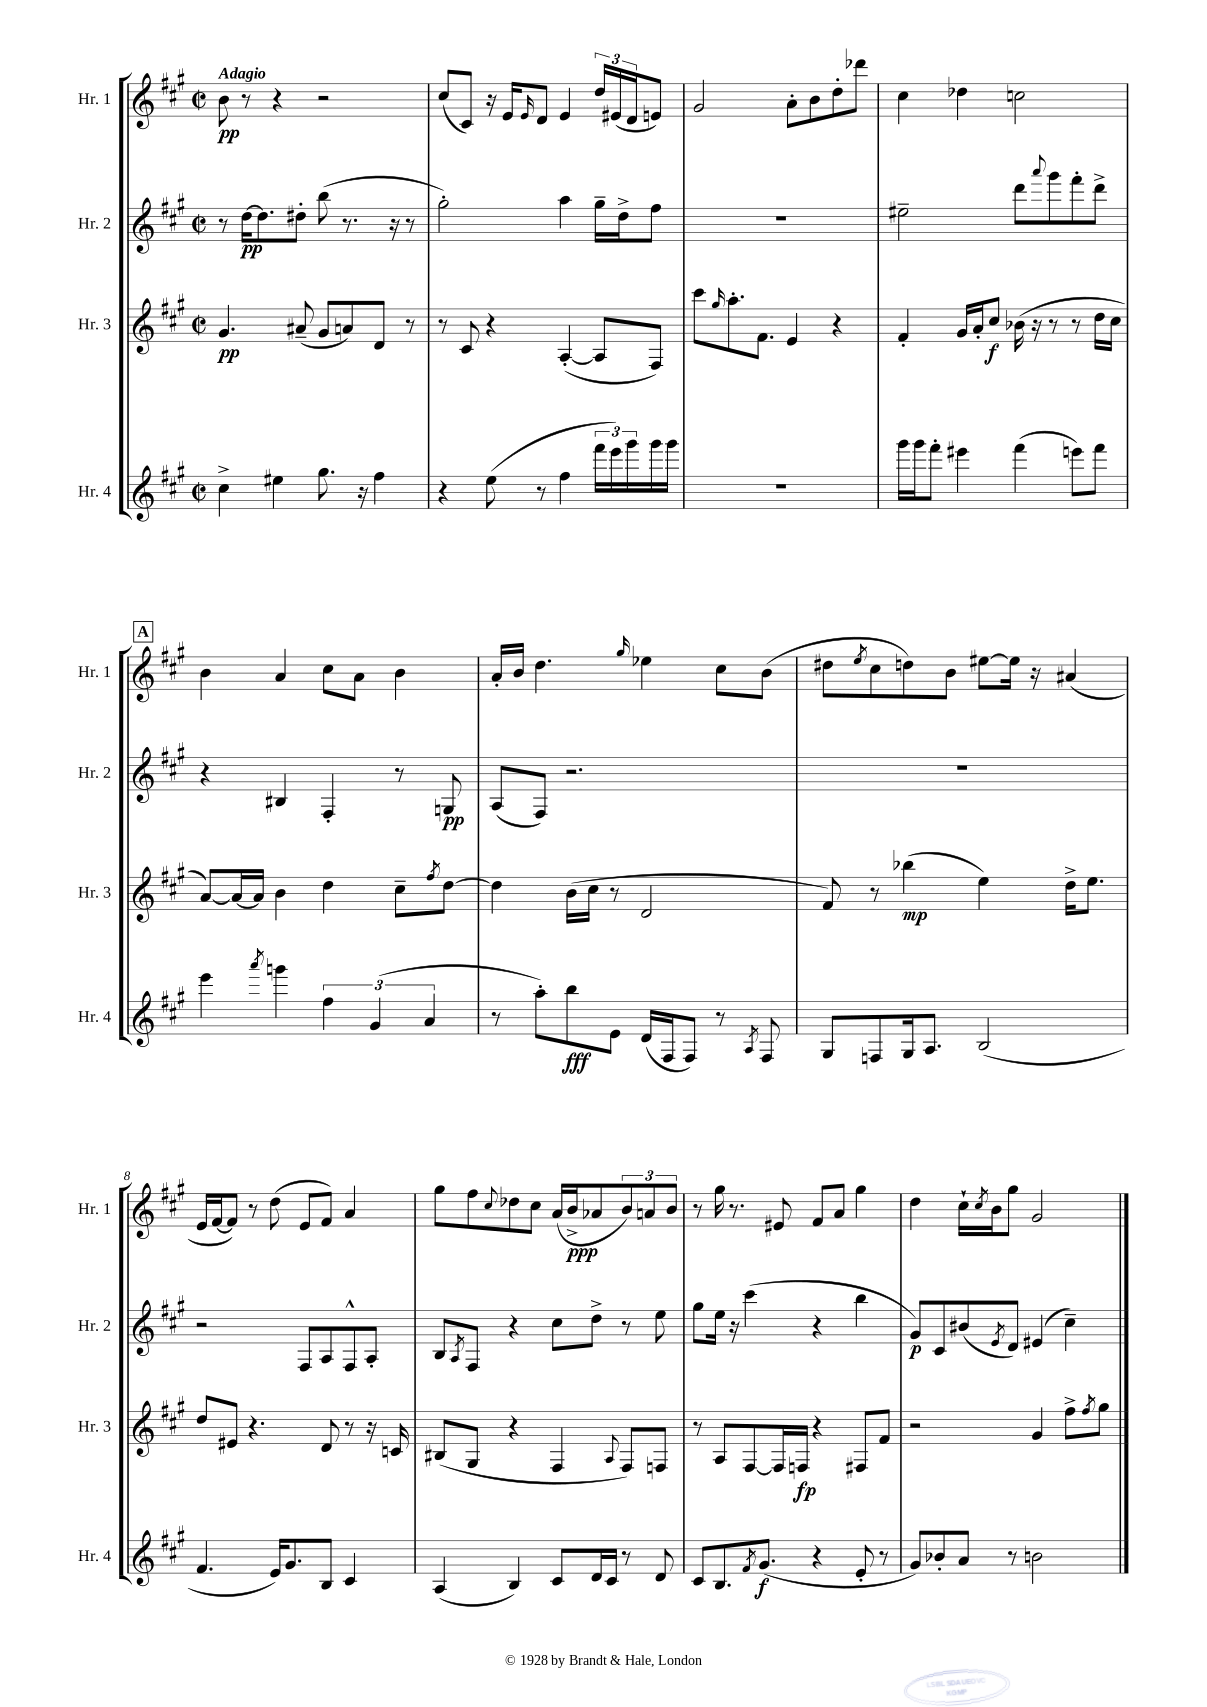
<<
\new StaffGroup <<
\new Staff = "s0" \with { instrumentName = "Hr. 1" shortInstrumentName = "Hr. 1" } {
    \clef treble \key a \major \defaultTimeSignature \time 2/2 \tempo "Adagio"
    b'8\pp r8 r4 r2 |
    cis''8( cis'8) r16 e'16 \grace { e'16 } d'8 e'4 \tuplet 3/2 { d''16 eis'16( d'16 } e'8) |
    gis'2 a'8-. b'8 d''8-. des'''8 |
    cis''4 des''4 c''2 |
    \mark \markup { \box "A" } b'4 a'4 cis''8 a'8 b'4 |
    a'16-. b'16 d''4. \grace { gis''16 } ees''4 cis''8 b'8( |
    dis''8 \acciaccatura { e''8 } cis''8 d''8) b'8 eis''8~ eis''16 r16 ais'4( |
    e'16 fis'16~ fis'8) r8 d''8( e'8 fis'8) a'4 |
    gis''8 fis''8 \appoggiatura { cis''8 } des''8 cis''8 a'16( b'16->\ppp aes'8 \tuplet 3/2 { b'8) a'8 b'8 } |
    r8 gis''16 r8. eis'8 fis'8 a'8 gis''4 |
    d''4 cis''16-! \acciaccatura { cis''8 } b'16 gis''8 gis'2 \bar "|." |
}
\new Staff = "s1" \with { instrumentName = "Hr. 2" shortInstrumentName = "Hr. 2" } {
    \clef treble \key a \major \defaultTimeSignature \time 2/2
    r8 d''16~\pp d''8. dis''8-. b''8( r8. r16 r8 |
    gis''2-.) a''4 gis''16-- d''16-> fis''8 |
    R1 |
    eis''2-- d'''8 \appoggiatura { a'''8 } gis'''8 fis'''8-. d'''8-> |
    \mark \markup { \box "A" } r4 bis4 fis4-. r8 g8\pp |
    a8( fis8) r2. |
    R1 |
    r2 fis8 a8 fis8-^ a8-. |
    b8 \acciaccatura { a8 } fis8 r4 cis''8 d''8-> r8 e''8 |
    gis''8 e''16 r16 cis'''4( r4 b''4 |
    gis'8\p) cis'8 bis'8( \acciaccatura { e'8 } d'8) eis'4( cis''4--) \bar "|." |
}
\new Staff = "s2" \with { instrumentName = "Hr. 3" shortInstrumentName = "Hr. 3" } {
    \clef treble \key a \major \defaultTimeSignature \time 2/2
    gis'4.\pp ais'8--( gis'8 a'8) d'8 r8 |
    r8 cis'8 r4 a4~-.( a8 fis8) |
    cis'''8 \grace { gis''16 } a''8.-. fis'8. e'4 r4 |
    fis'4-. gis'16 a'16-. cis''8\f bes'16( r16 r8 r8 d''16 cis''16 |
    \mark \markup { \box "A" } a'8~) a'16~ a'16 b'4 d''4 cis''8-- \acciaccatura { fis''8 } d''8~ |
    d''4 b'16( cis''16 r8 d'2 |
    fis'8) r8 bes''4\mp( e''4) d''16-> e''8. |
    d''8 eis'8 r4. d'8 r8 r16 c'16 |
    bis8( gis8 r4 fis4 \appoggiatura { a8 } fis8) f8 |
    r8 a8 fis8~ fis16 f16\fp r4 fis8 fis'8 |
    r2 gis'4 fis''8-> \acciaccatura { fis''8 } gis''8 \bar "|." |
}
\new Staff = "s3" \with { instrumentName = "Hr. 4" shortInstrumentName = "Hr. 4" } {
    \clef treble \key a \major \defaultTimeSignature \time 2/2
    cis''4-> eis''4 gis''8. r16 fis''4 |
    r4 e''8( r8 fis''4 \tuplet 3/2 { fis'''16 e'''16) gis'''16 } gis'''16 gis'''16 |
    R1 |
    gis'''16 gis'''16 fis'''8-. eis'''4 fis'''4( e'''8) fis'''8 |
    \mark \markup { \box "A" } e'''4 \acciaccatura { a'''8 } g'''4 \tuplet 3/2 { fis''4 gis'4( a'4 } |
    r8 a''8-.) b''8\fff e'8 d'16( fis16 fis8) r8 \acciaccatura { a8 } fis8 |
    gis8 f8 gis16 a8. b2( |
    fis'4. e'16) gis'8. b8 cis'4 |
    a4( b4) cis'8 d'16 cis'16 r8 d'8 |
    cis'8 b8. \acciaccatura { fis'8 } gis'8.\f( r4 e'8-. r8 |
    gis'8) bes'8-. a'8 r8 b'2 \bar "|." |
}
>>
>>
